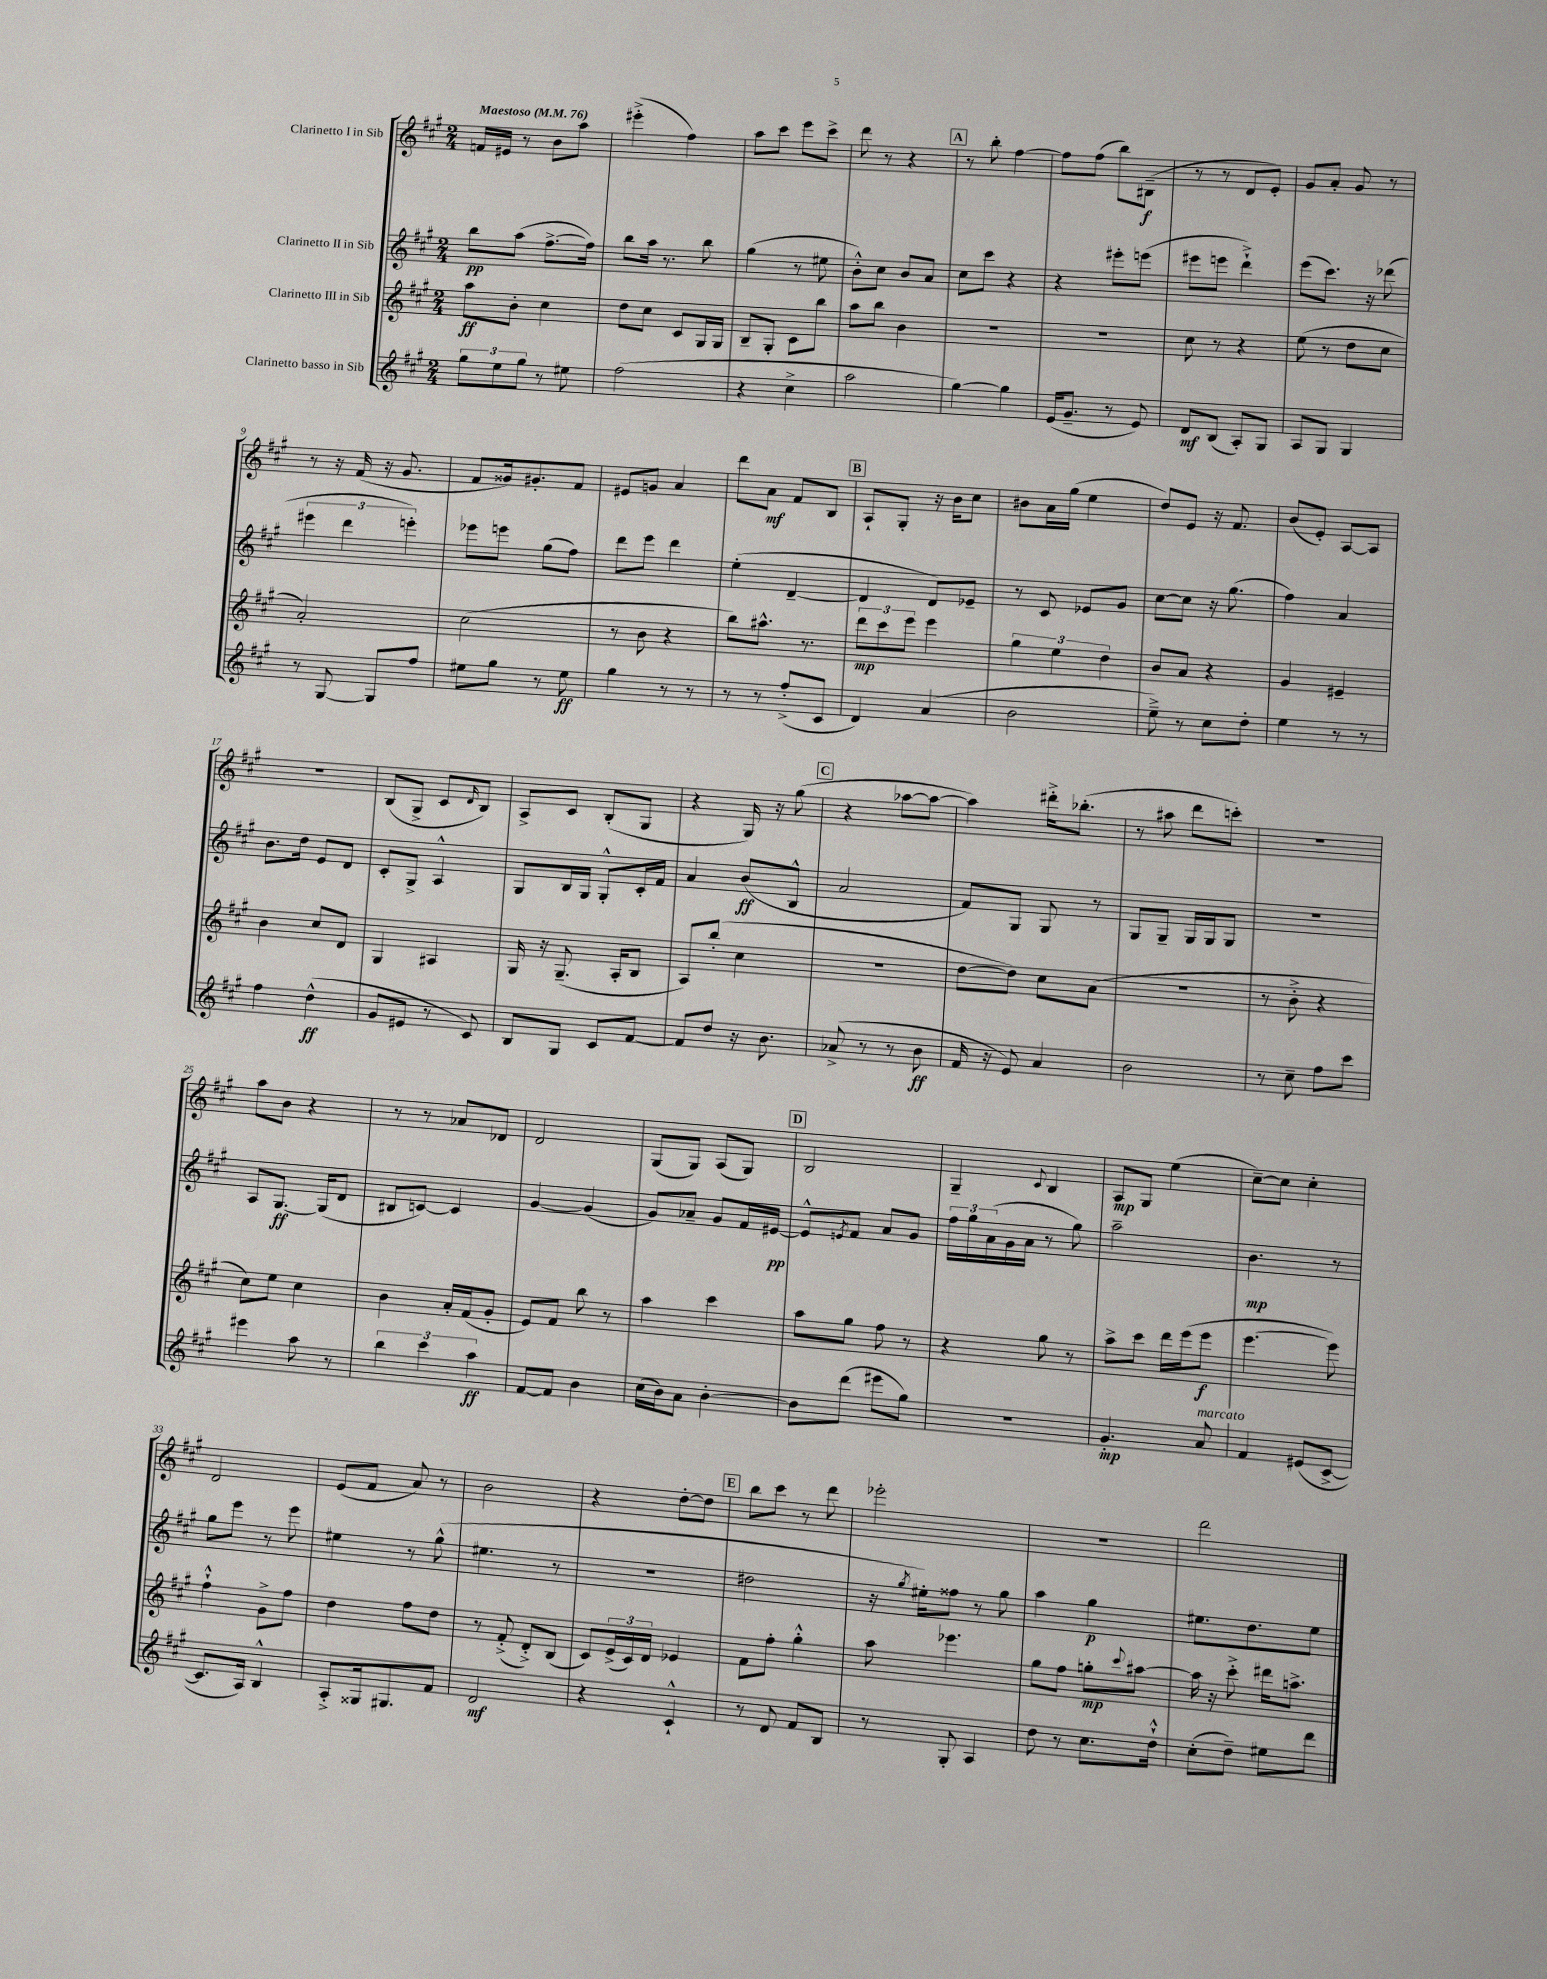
<<
\new StaffGroup <<
\new Staff = "s0" \with { instrumentName = "Clarinetto I in Sib" } {
    \clef treble \key a \major \numericTimeSignature \time 2/4 \tempo "Maestoso" 4 = 76
    f'16 eis'16 r8 b'8 a''8 |
    eis'''4-.->( fis''4) |
    a''8 cis'''8 e'''8 cis'''8-> |
    d'''8 r8 r4 |
    \mark \markup { \box "A" } r8 b''8-. fis''4~ |
    fis''8 fis''8( b''8) bis8--\f( |
    r8 r8 d'8 e'8-.) |
    gis'8 a'8-. gis'8 r8 |
    r8 r16 fis'16( r16 gis'8. |
    fis'8 gisis'16) gis'8.-. fis'8 |
    eis'8 g'8 a'4 |
    d'''8 a'8\mf fis'8 b8 |
    \mark \markup { \box "B" } a8-! gis8-. r16 b'16 cis''8 |
    bis'8 a'16 gis''16( e''4 |
    d''8) e'8 r16 fis'8. |
    b'8( e'8-.) a8~ a8 |
    r2 |
    b8( gis8-> cis'8 \grace { d'16 } b8) |
    a8-> cis'8 b8-.( gis8 |
    r4 gis16) r16 gis''8( |
    \mark \markup { \box "C" } r4 aes''8~ aes''8~ |
    aes''4) dis'''16-.-> bes''8.-.( |
    r8 ais''8 d'''8 c'''8-.) |
    r2 |
    a''8 b'8 r4 |
    r8 r8 aes'8 des'8 |
    d'2 |
    gis8( gis8) a8( gis8) |
    \mark \markup { \box "D" } b2 |
    gis4-- \appoggiatura { cis'8 } b4 |
    a8\mp gis8 e''4( |
    cis''8~--) cis''8 cis''4-. |
    d'2 |
    e'8( fis'8 a'8) r8 |
    b'2 |
    r4 d''8~-. d''8 |
    \mark \markup { \box "E" } b''8 cis'''8 r8 d'''8 |
    ees'''2-. |
    R2 |
    d'''2 \bar "|." |
}
\new Staff = "s1" \with { instrumentName = "Clarinetto II in Sib" } {
    \clef treble \key a \major \numericTimeSignature \time 2/4
    b''8\pp a''8( fis''8.~-> fis''16) |
    b''8 a''16 r8. b''8 |
    gis''4( r8 eis''8 |
    b'8-.-^) cis''8 b'8 a'8 |
    \mark \markup { \box "A" } cis''8 cis'''8 r4 |
    r4 eis'''8-. e'''8( |
    eis'''8 e'''8 d'''4-!->) |
    e'''8( cis'''8.) r16 des'''8( |
    \tuplet 3/2 { eis'''4 d'''4 e'''4-.) } |
    ees'''8 e'''8 gis''8( fis''8) |
    d'''8 e'''8 d'''4 |
    e''4-.( d'4~-- |
    \mark \markup { \box "B" } d'4 d'8) ees'8-- |
    r8 cis'8 ees'8 gis'8 |
    cis''8~ cis''8 r16 gis''8.( |
    fis''4) a'4 |
    b'8. d''16 e'8 d'8 |
    cis'8-. gis8-> a4-^ |
    gis8 b16 gis16 gis8-.-^ cis'16-. fis'16 |
    a'4 b'8\ff( b8-^ |
    \mark \markup { \box "C" } a'2 |
    fis'8) gis8 gis8 r8 |
    gis8 gis8-- gis16 gis16 gis8 |
    R2 |
    a8 gis8.~\ff gis16( d'8 |
    bis8 c'8~) c'4 |
    gis'4~ gis'4( |
    gis'8) aes'8-- gis'8 fis'16 eis'16~\pp |
    \mark \markup { \box "D" } eis'8-^ \acciaccatura { e'8 } fis'8 a'8 gis'8 |
    \tuplet 3/2 { fis''16 gis''16 a'16( } gis'16 a'16 r8 gis''8) |
    a''2-- |
    b'4.\mp r8 |
    gis''8 e'''8 r8 e'''8 |
    eis''4 r8 gis''8-^( |
    eis''4. r8 |
    r2 |
    \mark \markup { \box "E" } dis''2 |
    r16 \acciaccatura { gis''8 } eis''16-.) fisis''8 r8 gis''8 |
    a''4 gis''4\p |
    eis''8. d''8. eis''8 \bar "|." |
}
\new Staff = "s2" \with { instrumentName = "Clarinetto III in Sib" } {
    \clef treble \key a \major \numericTimeSignature \time 2/4
    a''8\ff b'8-. cis''4 |
    d''8 cis''8 cis'8 gis16 gis16 |
    b8-- gis8-. cis'8 b''8 |
    a''8 b''8 b'4 |
    \mark \markup { \box "A" } R2 |
    r2 |
    cis''8 r8 r4 |
    e''8( r8 d''8 cis''8 |
    a'2-.) |
    cis''2( |
    r8 b'8 r4 |
    b''8) ais''8.-^ r8. |
    \mark \markup { \box "B" } \tuplet 3/2 { d'''8\mp cis'''8 e'''8 } e'''4 |
    \tuplet 3/2 { gis''4 e''4 d''4 } |
    b'8 a'8 r4 |
    gis'4 eis'4-- |
    b'4 cis''8 d'8 |
    gis4 ais4 |
    gis16 r16 gis8.--( a16-. b8 |
    a8) b''8-.( cis''4 |
    \mark \markup { \box "C" } r2 |
    d''8~ d''8) cis''8 a'8( |
    R2 |
    r8 b'8-.-> r4 |
    cis''8) e''8 cis''4 |
    b'4 a'16-. fis'16( gis'8-. |
    e'8) fis'8 b''8 r8 |
    a''4 cis'''4 |
    \mark \markup { \box "D" } a''8 gis''8 fis''8 r8 |
    r4 gis''8 r8 |
    a''8-> cis'''8 d'''16 e'''16( e'''8\f |
    e'''4.~ e'''8) |
    fis''4-!-^ gis'8-> fis''8 |
    d''4 fis''8 d''8 |
    r8 fis'8-.->( d'8-.->) b8( |
    cis'8) \tuplet 3/2 { e'16->( cis'16) d'16 } ees'4 |
    \mark \markup { \box "E" } fis'8 fis''8-. gis''4-.-^ |
    a''8 ees'''4. |
    gis''8 fis''8 g''8-.\mp \appoggiatura { cis'''8 } ais''8~ |
    ais''16 r16 cis'''8-.-> dis'''16 a''8.-> \bar "|." |
}
\new Staff = "s3" \with { instrumentName = "Clarinetto basso in Sib" } {
    \clef treble \key a \major \numericTimeSignature \time 2/4
    \tuplet 3/2 { gis''8 e''8 gis''8 } r8 eis''8 |
    fis''2( |
    r4 cis''4-> |
    a''2 |
    \mark \markup { \box "A" } gis''4~) gis''4 |
    e'16( gis'8.-- r8 e'8) |
    d'8\mf b8( a8-.) gis8 |
    a8 gis8 gis4 |
    r8 gis8~ gis8 fis''8 |
    eis''8 gis''8 r8 eis''8\ff |
    gis''4 r8 r8 |
    r8 r8 fis''8-.->( cis'8 |
    \mark \markup { \box "B" } d'4) a'4( |
    b'2 |
    e''8--->) r8 cis''8 d''8-. |
    e''4 r8 r8 |
    fis''4 d''4-^\ff( |
    gis'8 eis'8 r8 cis'8) |
    b8 gis8 cis'8 fis'8~ |
    fis'8 d''8 r16 b'8. |
    \mark \markup { \box "C" } aes'8->( r8 r8 b'8\ff |
    fis'16 r16 e'8) a'4 |
    b'2 |
    r8 cis''8-- fis''8 cis'''8 |
    eis'''4 a''8 r8 |
    \tuplet 3/2 { b''4 cis'''4 a''4\ff } |
    fis'8~ fis'8 b'4 |
    cis''16( b'16) a'8 b'4~-. |
    \mark \markup { \box "D" } b'8 d'''8( eis'''8 gis''8) |
    R2 |
    gis'4.-.\mp a'8^\markup { \italic "marcato" } |
    fis'4 eis'8( cis'8~-> |
    cis'8. a16) b4-^ |
    a8-.-> gisis16 gis8. fis'8 |
    d'2\mf |
    r4 cis'4-!-^ |
    \mark \markup { \box "E" } r8 d'8 fis'8 b8 |
    r8 gis8-. a4 |
    d''8 r8 cis''8. d''16-!-^ |
    cis''8-.( d''8--) eis''8 d'''8 \bar "|." |
}
>>
>>
